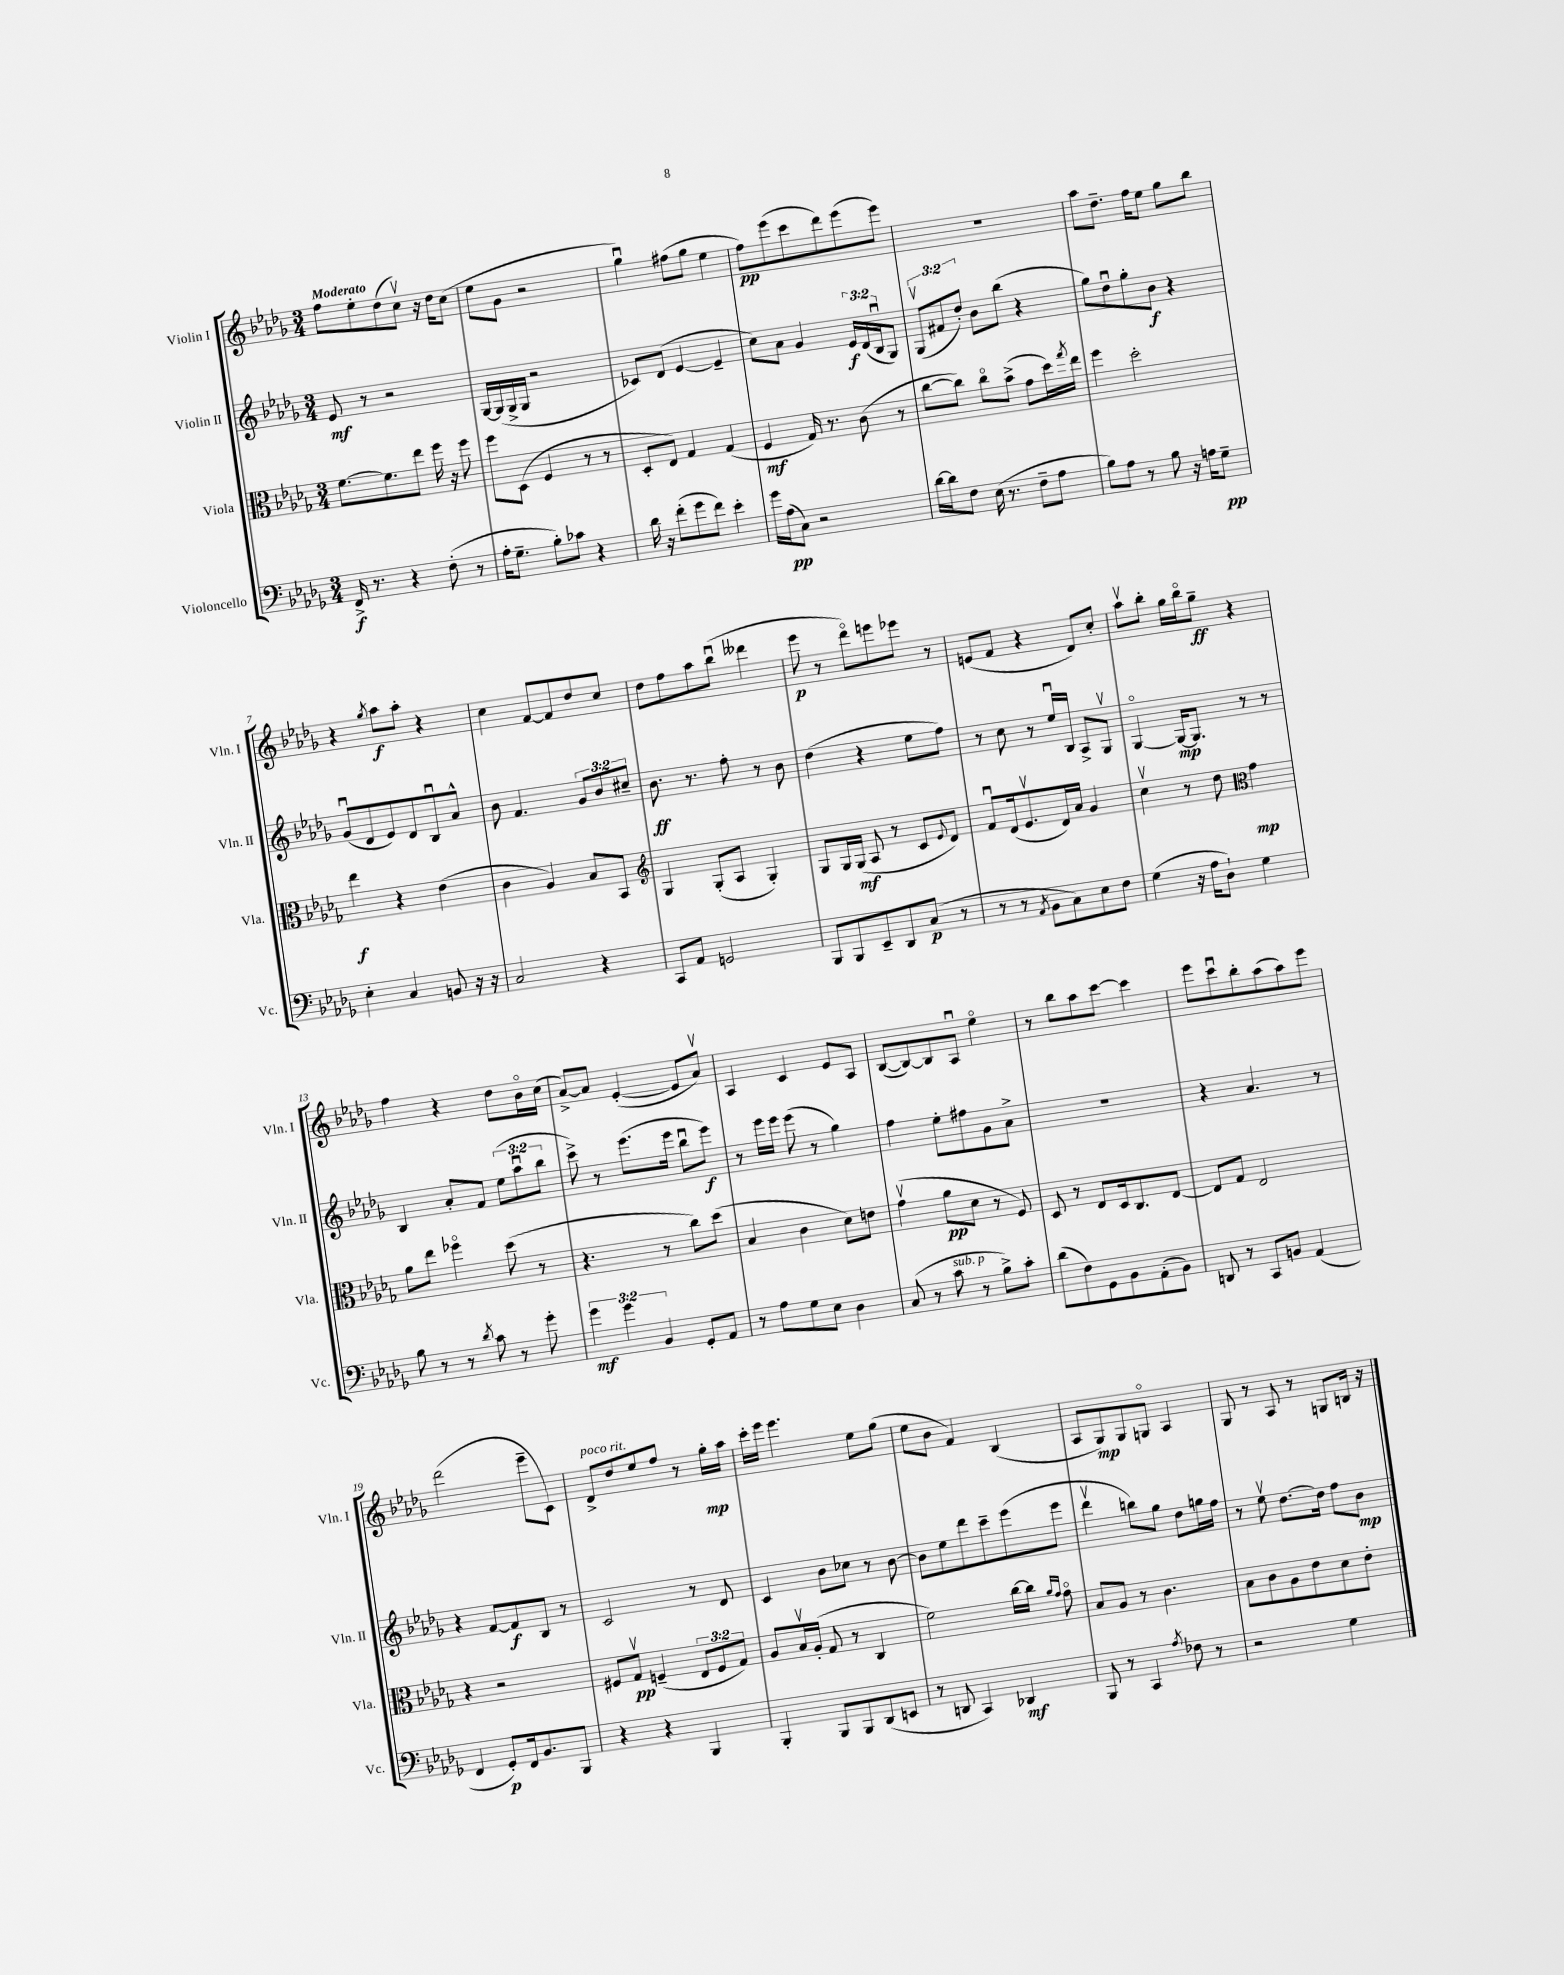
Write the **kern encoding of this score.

**kern	**kern	**kern	**kern
*staff4	*staff3	*staff2	*staff1
*clefF4	*clefC3	*clefG2	*clefG2
*k[b-e-a-d-g-]	*k[b-e-a-d-g-]	*k[b-e-a-d-g-]	*k[b-e-a-d-g-]
*M3/4	*M3/4	*M3/4	*M3/4
16FF^/	[8.f\L	8e-/	8ff\L
8.r	.	.	.
.	.	8r	8ee-'\
.	8.f\]	.	.
4r	.	2r	(8dd-\
.	8ee-\J	.	8ccv\J)
(8F'\	16ff\	.	16r
.	16r	.	16dd-\LK
8r	8ff\	.	(8cc\J
=	=	=	=
16A-'\LK	8ff\L	[16G-/LL	8ee-\L
8.G-~\J	.	(16G-/]	.
.	(8D-\J	16G-^/	8g-\J
.	.	16G-/JJ	.
8B-'\L)	4F/	2r	2r
8c-\J	.	.	.
4r	8r	.	.
.	8r	.	.
=	=	=	=
16d-\	8D-'/L	8c-/L)	4gg-u\)
16r	.	.	.
(8f'\L	8E-/J)	(8d-/J	.
8g-\	4G-/	[4e-/	(8ff#\L
8f\J)	.	.	8gg-\J
4e-'\	(4G-/	4e-~/]	4ee-\
=	=	=	=
16g-\LL	4F/	8cc\L)	8ff\L)
(16A-\J	.	.	.
8C\J)	.	8a-\J	(8eee-\
2r	16G-/)	4g-/	8ccc\
.	8.r	.	.
.	.	.	8ddd-\)
.	(8c\	24e-/LL	(8eee-\
.	.	(24d-/	.
.	.	24B-u/J	.
.	8r	8G-/J)	8eee-\J)
=	=	=	=
[16d-\LL	[8cc\L	(12G-v/L	2.r
16d-\]J	.	.	.
.	.	12f#/	.
8F\J	8cc\]J)	.	.
.	.	12dd-'/J)	.
(16E-\	8cco\L	8b-\L	.
8.r	.	.	.
.	(8b-^\J	(8bb-\J	.
8F~\L	8g-\L	4r	.
8A-\J	16dd-\L)	.	.
.	8qgg-/	.	.
.	16ee-\JJ	.	.
=	=	=	=
8B-\L)	4ff\	8gg-\L)	8aa-\L
8A-\J	.	8dd-u\	8.dd-~\J
8r	2dd-'\	8gg-'\	.
.	.	.	16ff\LK
8B-\	.	8b-\J	8ee-\J
16r	.	4r	8gg-\L
16A\LK	.	.	.
8G-~\J	.	.	8bb-\J
=	=	=	=
4E-'\	4ee-\	(8g-u/L	4r
.	.	8d-/	.
.	.	.	8qgg-/
4C/	4r	8e-/)	8aa-\L
.	.	8d-/	8aa-'\J
8BB/	(4e-\	8B-u/	4r
16r	.	8a-^^/J	.
16r	.	.	.
=	=	=	=
2C/	4c\	8b-\	4cc\
.	.	4.f/	.
.	4A-/)	.	[8f/L
.	.	.	8f/]
4r	8B-/L	12g-/L	8dd-/
.	.	12b-/	.
.	8BB-/J	.	8cc/J
.	.	12cc#~/J	.
=	=	=	=
*	*clefG2	*	*
8CC/L	4G-/	8.b-\	8dd-\L
8AA-/J	.	.	8ff\
.	.	8.r	.
2GG/	(8G-'/L	.	8aa-\
.	8A-/J	8ff'\	(8bb-u\J
.	4G-'/)	8r	4ddd--\
.	.	8b-\	.
=	=	=	=
8BBB-/L	8G-/L	(4dd-\	8eee-\
8BBB-/	16G-/L	.	8r
.	(16G-/JJ	.	.
8EE-~/	8A-/	4r	8ddd-o\L)
8DD-/	8r	.	8eee\
(8C/J	8c/L	8ee-\L	8eee-\J
.	8qqe-/	.	.
8r	8d-/J)	8ff\J)	8r
=	=	=	=
8r	8fu/L	8r	(8e/L
8r	(16d-/k	8cc\	8f/J
.	8.e-v/	.	.
8qAA-/	.	.	.
8BB-\L	.	8r	4r
8C\)	16d-/L)	16ee-u/LL	.
.	16a-/JJ	16B-/JJ	.
8E-\	4g-/	8A-^/L	8d-/L)
8F\J	.	8G-v/J	8cc'/J
=	=	=	=
(4G-\	4ccv\	[4G-o/	8aa-v\L
.	.	.	8bb-'\J
16r	8r	16G-/_LK	16gg-\LL
16A-\LK	.	8.G-/]J	16bb-o\J
8D-`\J)	8dd-\	.	8gg-~\J
*	*clefC3	*	*
4G-\	4g-\	8r	4r
.	.	8r	.
=	=	=	=
8B-\	8a-\L	4B-/	4ff\
8r	8ee-\J	.	.
8r	4ff-o\	8a-'/L	4r
8qd-/	.	.	.
8c\	.	8f/J	.
8r	(8dd-\	(12ee-\L	8dd-\L
.	.	12aa-u\	.
8g-'\	8r	.	16b-o\L
.	.	12bb-\J	.
.	.	.	(16cc\JJ
=	=	=	=
6g-\	4.r	8ccc^\)	[8a-^/L)
.	.	8r	8a-/]J
6g-\	.	.	.
.	.	(8.eee-\L	([4e-'/
6BB-/	.	.	.
.	8r	.	.
.	.	16eee-\Jk	.
8GG-'/L	8cc\L)	8bb-u\L	8e-/]L
8AA-/J	(8dd-\J	8eee-\J)	8a-v/J)
=	=	=	=
8r	4B-/	8r	4A-/
8A-\L	.	16eee-\LL	.
.	.	16eee-\JJ	.
8G-\	4c\	(8eee-\	4c/
8E-\J	.	8r	.
4D-\	8d-\L)	4gg-\)	8e-/L
.	8e\J	.	8A-/J
=	=	=	=
(8C/	(4g-v\	4ff\	([8B-/L
8r	.	.	8B-/_)
8c\	8a-\L	8ee-'\L	8B-/]
8r	8d-\J	8ff#\	8A-u/J
8B-^\L)	8r	8g-\	4ee-o\
8c'\J	8F/)	8a-^\J	.
=	=	=	=
(8d-\L	8D-/	2.r	8r
8F\)	8r	.	8bb-\L
8GG-\	8E-/L	.	8aa-\
8BB-\	16D-/k	.	[8ccc\J
.	8.C/	.	.
(8AA-'\	.	.	4ccc\]
8BB-\J)	[8E-/J	.	.
=	=	=	=
8DD/	8E-/]L	4r	8eee-\L
8r	8G-/J	.	8cccu\
8CC/L	2E-/	4.a-/	8bb-'\
8BB/J	.	.	(8aa-\
(4AA-/	.	.	8aa-\)
.	.	8r	8eee-\J
=	=	=	=
4FF/	4r	4r	(2ddd-\
8GG-'/L)	2r	[8f/L	.
16FF/k	.	8f/]	.
8.BB-/	.	.	.
.	.	8B-/J	8eee-~\L
8BBB-/J	.	8r	8c\J)
=	=	=	=
4r	8F#/L	2c/	8d-^/L
.	8G-v/J	.	8dd-/
4r	(4F~/	.	8ee-/
.	.	.	8ff/J
4BBB-/	12E-/L	8r	8r
.	12F/	.	.
.	.	8d-/	16gg-'\LL
.	12G-/J)	.	.
.	.	.	16aa-\JJ
=	=	=	=
4BBB-'/	8A-/L	4c/	16ccc'\LL
.	.	.	16eee-\JJ
.	16B-v/L	.	4.eee-\
.	(16A-'/JJ	.	.
8BBB-/L	8G-/	8b-\L	.
8BBB-/	8r	8cc-\J	.
(8DD-/	4C/	8r	8ee-\L
8EE/J	.	[8b-\	(8gg-\J
=	=	=	=
8r	2f\)	8b-\]L	8ee-\L
8DD/	.	8ee-\	8b-\J
4CC/)	.	8ddd-\	4f/)
.	.	8ccc~\	.
4DD-/	[16cc\LL	(8eee-\	(4B-/
.	16cc\]JJ	.	.
.	16qqa-/LL	.	.
.	16qqg-/JJ	.	.
.	8g-o\	8eee-\J	.
=	=	=	=
8BBB-/	8B-/L	4ddd-v\	8A-/L
8r	8A-/J	.	8G-/)
4CC/	8r	8bb\L)	8G-/
.	4.c\	8gg-\J	8Go/J
8qA-/	.	.	.
8F-\	.	8dd-\L	4A-/
8r	.	16gg\L	.
.	.	16ff\JJ	.
=	=	=	=
2r	8B-\L	8r	8G-/
.	8c\	8ee-v\	8r
.	8A-\	[8.dd-\L	8A-/
.	8e-\	.	8r
.	.	16dd-\]Jk	.
4G-\	8d-\	8ff\L	8G/L
.	8e-'\J	8b-\J	16B/Jk
.	.	.	16r
==	==	==	==
*-	*-	*-	*-
